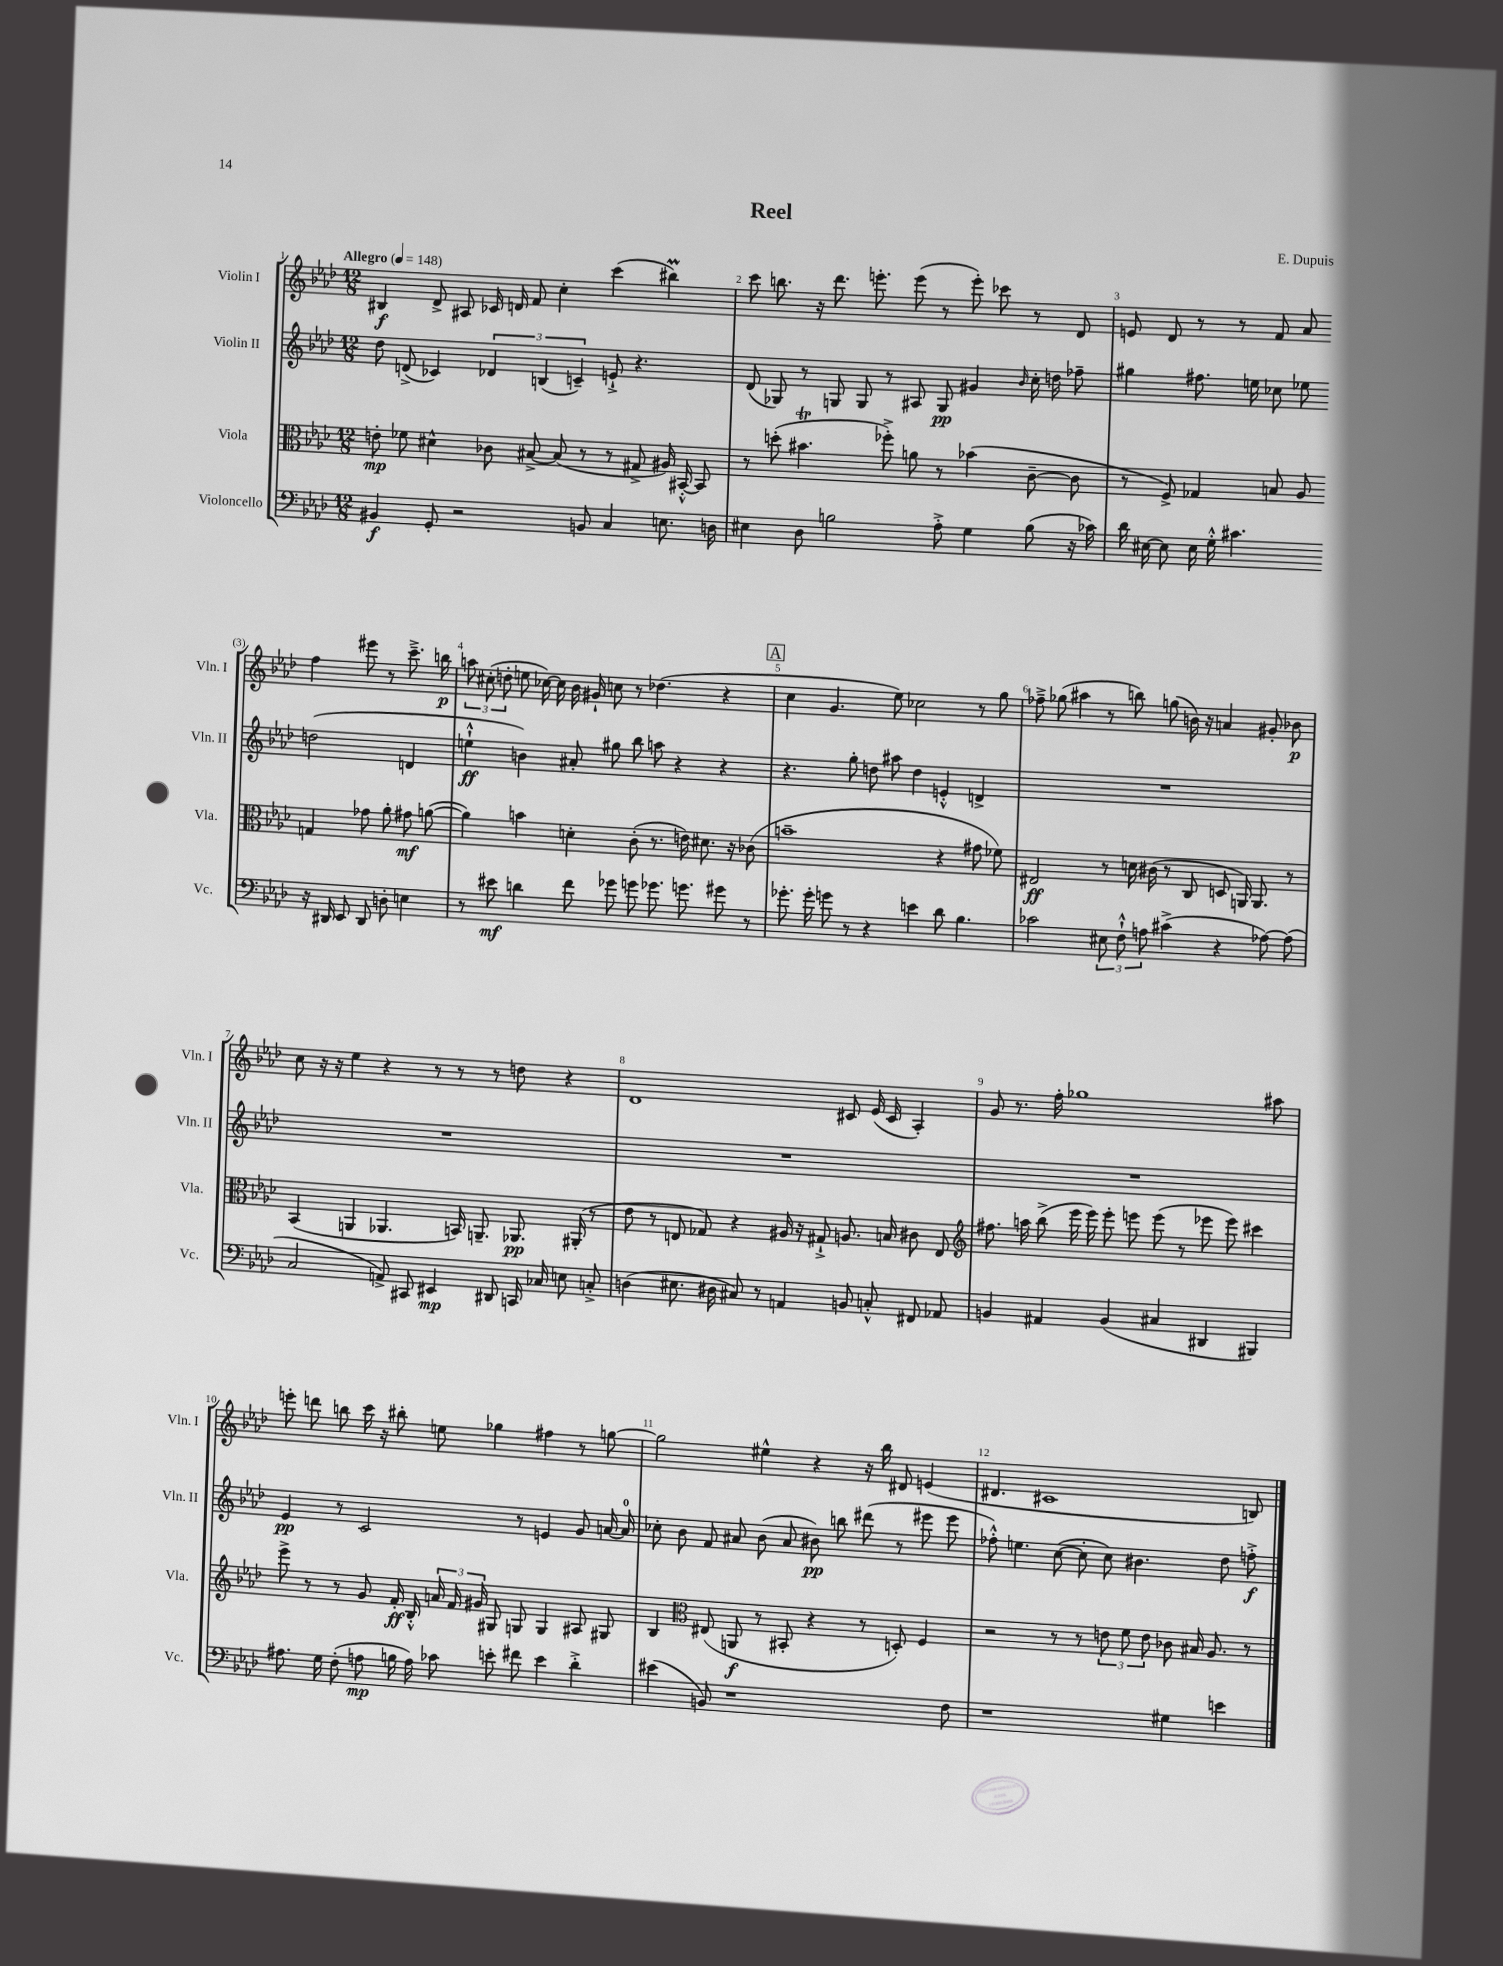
\header { title = "Reel" composer = "E. Dupuis" }
<<
\new StaffGroup <<
\new Staff = "s0" \with { instrumentName = "Violin I" shortInstrumentName = "Vln. I" } {
    \clef treble \key aes \major \numericTimeSignature \time 12/8 \tempo "Allegro" 4 = 148
    \autoBeamOff bis4\f des'8-> ais8 ces'16 d'16 f'8 c''4-. c'''4( bis''4\prall) |
    c'''8 b''8. r16 des'''8. e'''8.-. e'''8( r8 e'''8-.) ces'''8 r8 des'8 |
    e'8 des'8 r8 r8 f'8 aes'8 f''4 eis'''8 r8 c'''8.---> b''16\p |
    \tuplet 3/2 { a''8 cis''8-.( d''8-. } e''8 ces''16~) ces''16 bes'16 gis'16-! c''8 r8 des''4.( r4 |
    \mark \markup { \box "A" } c''4 g'4. ees''8) ces''2 r8 g''8 |
    fes''8---> ges''8( ais''4 r8 b''8) g''8( b'16) r16 a'4 gis'8-. bes'8\p |
    c''8 r16 r16 ees''4 r4 r8 r8 r8 d''8 r4 |
    des'1 cis'8 ees'16( cis'16 aes4-.) |
    g'8 r8. f''16-. ges''1 ais''8 |
    e'''8-. d'''8 b''8 c'''16 r16 bis''8-. e''8 ges''4 fis''4 r8 g''8~ |
    g''2 eis''4-^ r4 r16 bes''16 dis'8 e'4( |
    dis'4. cis'1 b8) \bar "|." |
}
\new Staff = "s1" \with { instrumentName = "Violin II" shortInstrumentName = "Vln. II" } {
    \clef treble \key aes \major \numericTimeSignature \time 12/8
    \autoBeamOff des''8 d'8->( ces'4) \tuplet 3/2 { des'4 b4( c'4--) } e'8-!-> r4. |
    des'8( ges8) r8 g8 g8 r8 ais8 g8\pp gis'4 \grace { bes'16 } c''16-. d''16 fes''8-- |
    gis''4 fis''8. e''16 ces''8 ees''8 d''2( d'4 |
    e''4-!-^\ff b'4) ais'8-. gis''8 bes''8 a''8 r4 r4 |
    \mark \markup { \box "A" } r4. g''8-. d''8 ais''8 d''4 e'4-.-^ d'4-> |
    R1. |
    R1. |
    R1. |
    R1. |
    ees'4\pp r8 c'2 r8 e'4 g'8 a'16~ a'16-0 |
    ces''8-. bes'8 f'8 ais'8 bes'8( ais'8 bis'8\pp) b''8 dis'''8( r8 eis'''8 eis'''8 |
    fes''8-.-^) e''4. c''8~( c''8-. c''8) bis'4. des''8 f''8-.->\f \bar "|." |
}
\new Staff = "s2" \with { instrumentName = "Viola" shortInstrumentName = "Vla." } {
    \clef alto \key aes \major \numericTimeSignature \time 12/8
    \autoBeamOff e'8-.\mp fes'8 dis'4-^ ces'8 bis8~-> bis8( r8 r8 gis8-> ais16) bis,16~-.-^ bis,8 |
    r8 d''8-.( bis'4.\trill fes''8-.->) a'8 r8 bes'4( c'8~-- c'8 |
    r8 f8->) ges4 b8 aes8 g4 ges'8 aes'8-. gis'8\mf a'8~( |
    a'4) b'4 d'4-. c'8-.( r8. e'16) dis'8. r16 ces'8( |
    \mark \markup { \box "A" } b'1-- r4 gis'8 fes'8) |
    eis2\ff r8 d'16 cis'16( r8 c8 d8 a,16) a,8. r8 |
    bes,4( a,4 aes,4. b,16) a,8.-- aes,8.\pp ais,16-.( r8 |
    ees'8 r8 e8 ges8) r4 ais16 r16 gis8-!-> a8. b16 cis'8 e8 |
    \clef treble fis''8. a''16 bes''8->( ees'''16 ees'''16) ees'''8-. e'''8 e'''8( r8 ees'''8 ees'''8) cis'''4 |
    ees'''8-> r8 r8 g'8 f'16-.\ff bes16-.-^ \tuplet 3/2 { a'16 f'16 gis'16 } gis8 g8 g4 ais8 gis8 |
    bes4 \clef alto eis8( a,8\f r8 bis,8-. r4 r8 d8-.) f4 |
    r2 r8 r8 \tuplet 3/2 { e'8 f'8 e'8 } ces'8 bis16 aes8. r8 \bar "|." |
}
\new Staff = "s3" \with { instrumentName = "Violoncello" shortInstrumentName = "Vc." } {
    \clef bass \key aes \major \numericTimeSignature \time 12/8
    \autoBeamOff bis,4\f g,8-. r2 b,8 c4 e8. d16 |
    eis4 des8 b2 aes8-.-> g4 b8( r16 ces'16) |
    des'16 eis16~ eis8 eis16 g16-.-^ cis'4. r16 dis,16 ees,8 dis,8 d8-. e4 |
    r8 eis'8\mf d'4 f'8 ges'8 g'8 ges'8. g'8. gis'8 r8 |
    \mark \markup { \box "A" } ges'8.-. ges'16-. g'8 r8 r4 e'4 des'8 bes4. |
    ces'2 \tuplet 3/2 { eis8 f8-!-^ a8 } cis'4->( r4 aes8~) aes8( |
    c2 a,8->) cis,8 eis,4\mp dis,8 c,16 ces16 e8 c8-.-> |
    d4( eis8. dis16 cis8) r8 a,4 b,8 c8-.-^ fis,8 aes,8 |
    b,4 ais,4 b,4( cis4 dis,4 bis,,4) |
    ais8. g16 f8-.( a8\mp b16 a16) ces'8 e'8-. fis'8 e'4 des'4-.-> |
    eis'4( b,8) r1 f8 |
    r1 gis4 e'4 \bar "|." |
}
>>
>>
\layout { \context { \Score \override BarNumber.break-visibility = ##(#f #t #t) barNumberVisibility = #all-bar-numbers-visible } }
